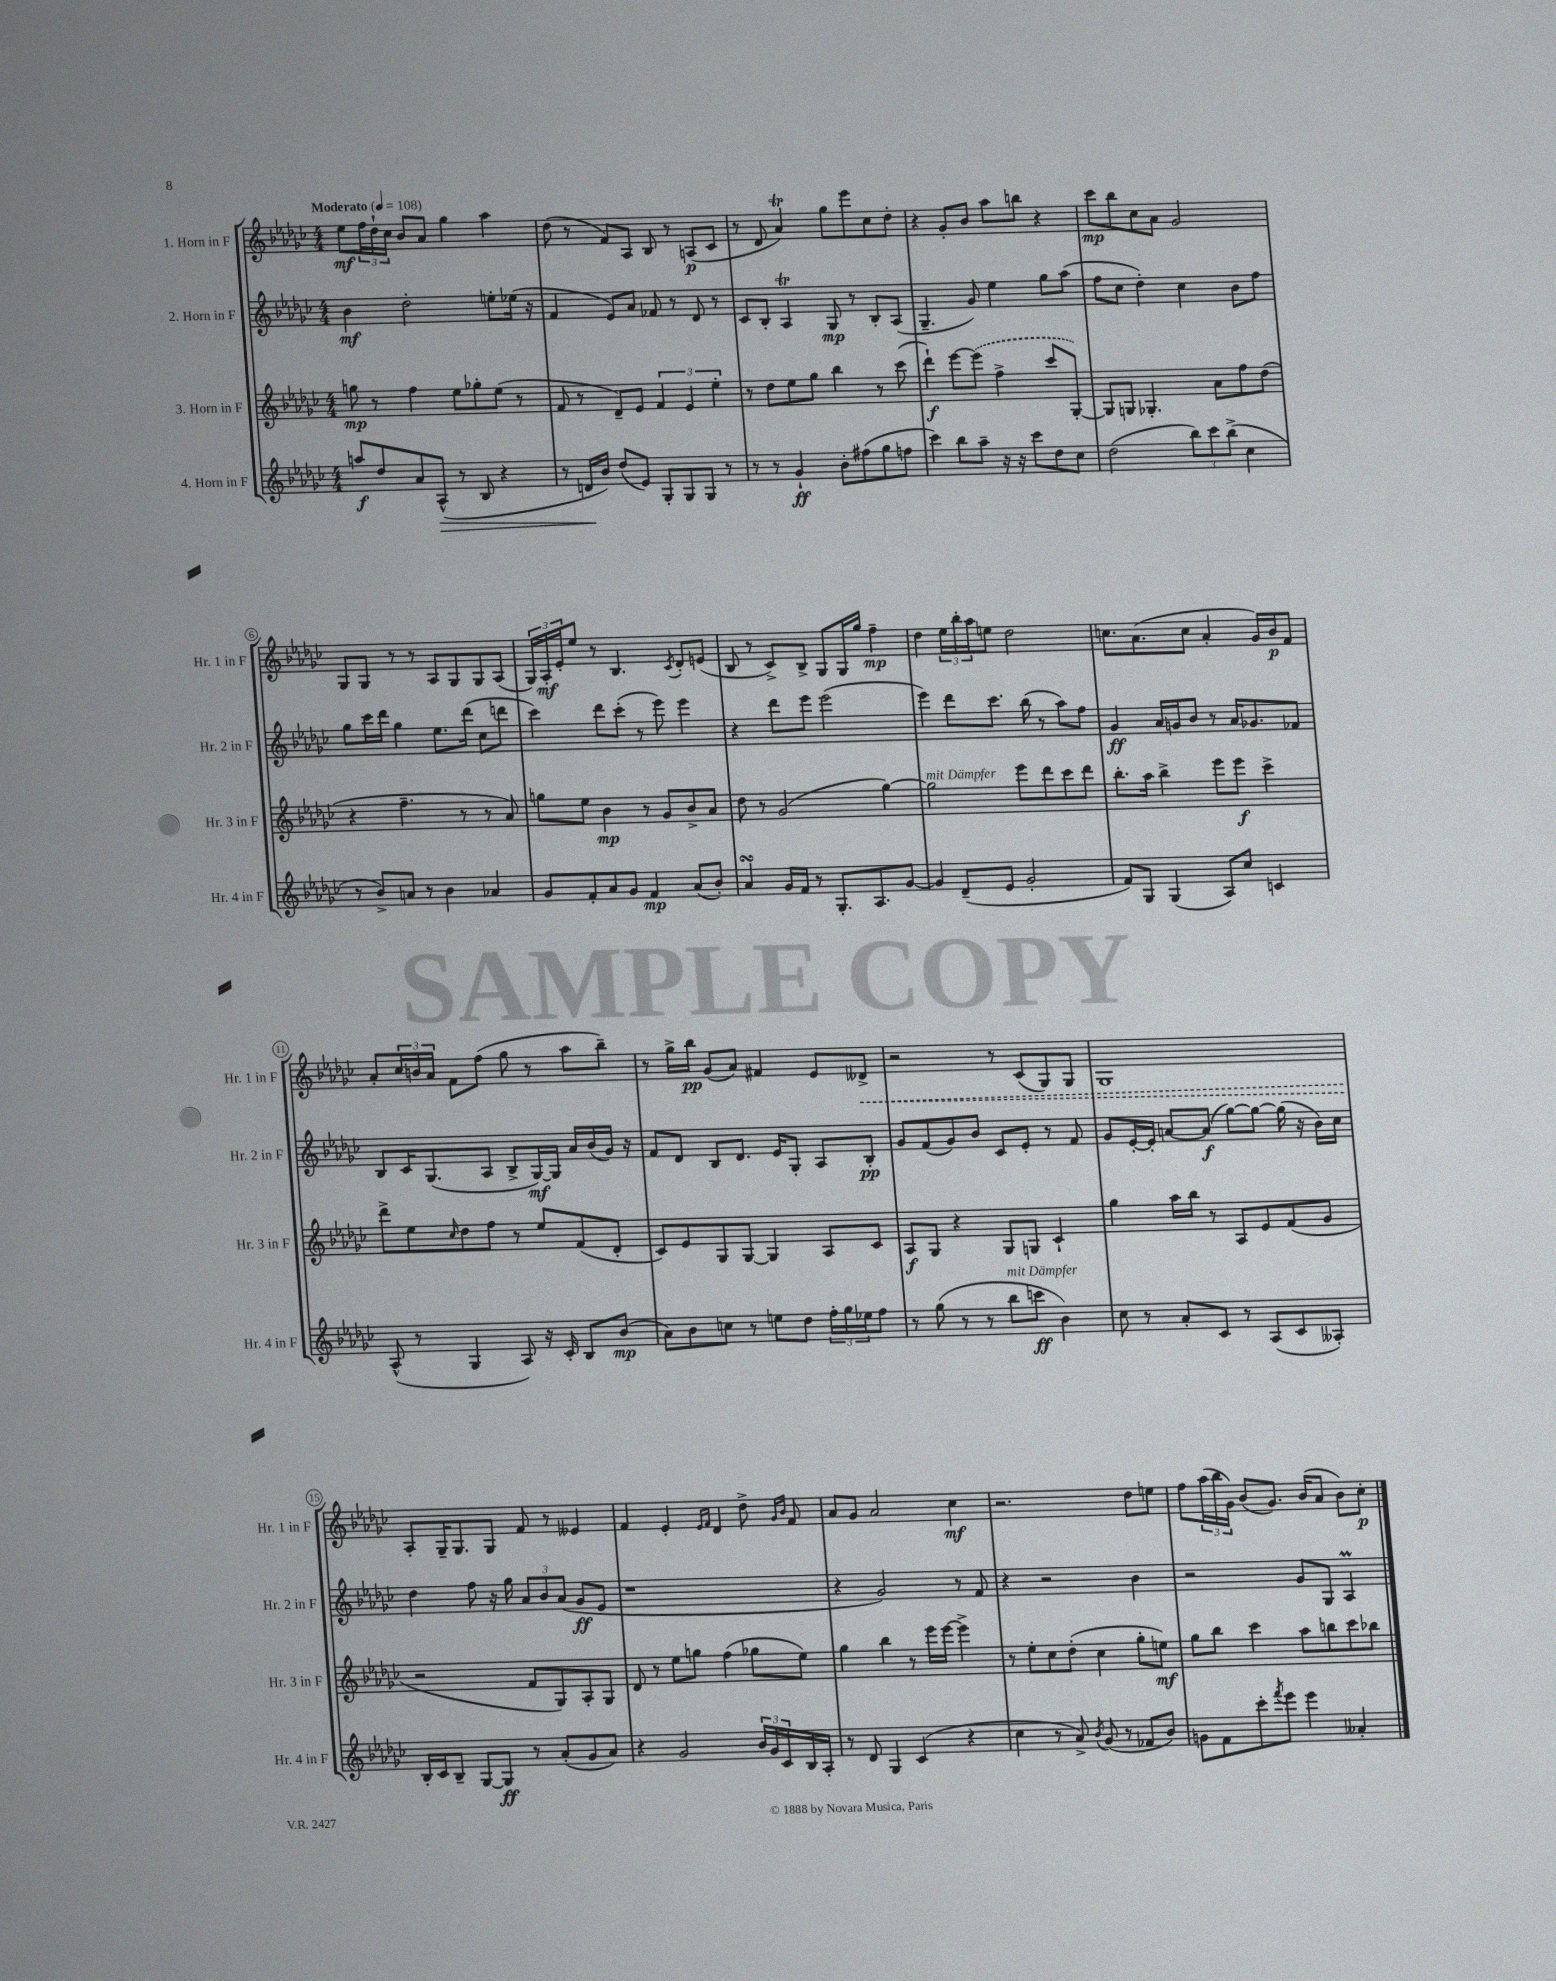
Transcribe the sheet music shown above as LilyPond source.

<<
\new StaffGroup <<
\new Staff = "s0" \with { instrumentName = "1. Horn in F" shortInstrumentName = "Hr. 1 in F" } {
    \clef treble \key ges \major \numericTimeSignature \time 4/4 \tempo "Moderato" 4 = 108
    ees''8\mf \tuplet 3/2 { f''16 des''16-! ces''16 } bes'8 aes'8 ges''4 aes''4 |
    des''8( r8 f'8) aes8 bes8 r8 a8\p( ces'8 |
    r8 des'8 aes'4\trill) ges''8 ees'''8 ces''8 des''8-. |
    r4 ges'8-. bes'8 aes''8 b''8 r4 |
    ces'''8\mp bes''8 ces''8 aes'8 ges'2 |
    ges8 ges8 r8 r8 aes8 ges8 ges8 aes8( |
    \tuplet 3/2 { ges16) aes16-.\mf ees'16-. } ees''8 r8 bes4. \acciaccatura { ces'8 } des'8-. e'8( |
    bes8 r8 ces'8->) bes8-> ges8 ges16 ges''16 f''4--\mp |
    des''4 \tuplet 3/2 { ees''16 bes''16-. aes''16 } e''8 des''2 |
    c''8. aes'8.( c''8 aes'4-. ges'16) bes'16\p f'8 |
    aes'8-. \tuplet 3/2 { ces''16 b'16 aes'16 } f'8 f''8( ges''8 r8 aes''8 bes''8--) |
    r8 ges''16-> bes''16\pp ges'8( aes'8) fis'4 ees'8 \once \override Hairpin.style = #'dashed-line deses'8->\< |
    r2 r8 ces'8( ges8) ges8 |
    ges1 |
    aes8-.\! ges16-- ges8. ges8 f'8 r8 eeses'4 |
    f'4 ees'4-. \grace { ees'16 f'16 } des'4 des''8-> \grace { ges'16 bes'16 } f'8 |
    aes'8 ges'8 aes'2 ces''4\mf |
    r2. des''8 e''8 |
    f''8 \tuplet 3/2 { aes''16( bes''16 ges'16) } bes'8( ges'8.) bes'16( aes'8 bes'8) ces''8-.\p \bar "|." |
}
\new Staff = "s1" \with { instrumentName = "2. Horn in F" shortInstrumentName = "Hr. 2 in F" } {
    \clef treble \key ges \major \numericTimeSignature \time 4/4
    bes'4\mf des''2-. e''8-. ees''16( r16 |
    f'4 ees'8) aes'8 fes'8 r8 des'8 r8 |
    ces'8 bes8-. aes4\trill ges8\mp r8 bes8-. aes8( |
    ges4.-- ges'8) ees''4 ges''8 aes''8( |
    f''8 ces''8 des''4-.) ces''4 bes'8 f''8 |
    ges''8 ces'''16 des'''16 ges''4 ees''8. des'''16( ces''8 d'''8 |
    ces'''4) des'''8 ces'''8-.( r8 ees'''8) ees'''4 |
    r4 des'''8 ees'''8 ees'''2( |
    ees'''4) des'''8 ces'''8. bes''16( r8 aes''8) f''8 |
    ges'4\ff aes'16 g'16 bes'8 r8 aes'16 ges'8. fes'8 |
    bes8 ces'16 ges8.( aes8 bes8-> ges16~\mf) ges16 aes'16 bes'16( ges'16) r16 |
    f'8 des'8 bes8 des'8. ees'16 ges8-. aes8 bes8-.\pp |
    ges'8 f'8( ges'8) bes'8 ces'8 ees'8-. r8 f'8 |
    ges'8 ees'16~-. ees'16-. a'8~ a'8\f( ges''8~) ges''8~ ges''16( r16 bes'16) ces''16 |
    des''4 f''8 r16 ges''16 \tuplet 3/2 { aes'8 bes'8 aes'8( } ges'8\ff ees'8 |
    r1 |
    r4 ges'2) r8 f'8 |
    r4 r2 bes'4 |
    r2 ges'8 ges8 aes4\prall \bar "|." |
}
\new Staff = "s2" \with { instrumentName = "3. Horn in F" shortInstrumentName = "Hr. 3 in F" } {
    \clef treble \key ges \major \numericTimeSignature \time 4/4
    g''8\mp r8 f''4 ees''8 ges''8-. ees''8( r8 |
    f'8 r8 des'8--) ees'8 \tuplet 3/2 { f'4 ees'4 ees''4-. } |
    r8 des''8 ees''8 ges''8 bes''4 r8 ces'''8( |
    des'''4-!\f) ees'''8~ \once \slurDashed ees'''8( f''4-> ces'''8 ges8~-.) |
    ges8 g8 ges4.-. aes'8 f''8 des''8( |
    r4 f''4.-- r8 r8 aes'8) |
    g''8 ees''8 bes'4\mp r8 ges'8 bes'8-> aes'8 |
    des''8 r8 ges'2( ges''4~) |
    ges''2^\markup { \italic "mit Dämpfer" } ees'''8 des'''8 ces'''8 des'''8 |
    bes''8.-. aes''16 bes''4-> ees'''8 ees'''8\f ces'''4-> |
    des'''8-> ees''8 \grace { ces''16 } des''8 f''8 r8 ees''8 f'8( des'8-. |
    ces'8) ees'8 ges8 ges8~ ges4 aes8 ces'8 |
    aes8\f ges8 r4 ges8 g8 ces'4-! |
    ges''4 aes''16 bes''16 r8 aes8 ees'8 f'8( ges'8 |
    r2 f'8 ges8) aes8-. ges8 |
    des'8 r8 ees''8 g''8 f''4( ges''8 ees''8) |
    ges''4 bes''4 r8 ees'''16 ees'''16~ ees'''4-> |
    r8 ees''8-. ces''8 des''8-.( ces''4 ges''8-. e''8\mf) |
    ges''8 bes''8 ces'''4 aes''8 b''8 ces'''8 bes''8 \bar "|." |
}
\new Staff = "s3" \with { instrumentName = "4. Horn in F" shortInstrumentName = "Hr. 4 in F" } {
    \clef treble \key ges \major \numericTimeSignature \time 4/4
    a''8\f des''8 aes'8 aes8-^\>( r8 bes8 r4 |
    r8 d'16\! bes'16) des''8( ees'8) ges8-. ges8 ges8 r8 |
    r8 r8 ges'4-!\ff bes'8-. fis''8( ges''8 f''8 |
    ces'''4) bes''8 aes''8-- r16 r16 ces'''8 des''8 ces''8 |
    des''2( \tuplet 3/2 { bes''8) ces'''8 bes''8->( } ces''4 |
    r8 bes'8->) a'8 r8 bes'4 aes'4 |
    ges'8 f'8-. aes'8 ges'8 f'4\mp aes'8( bes'8-.) |
    aes'4\turn ges'16 f'16 r8 ges8.-. aes8. ges'8~ |
    ges'4 des'8--( ees'8 ges'2-. |
    f'8) ges8 ges4( aes8) ces''8 c'4 |
    aes8-^( r8 ges4 aes8) r16 ces'16-. bes8 bes'8\mp( |
    aes'8) bes'8 c''8 r8 e''8 des''8 \tuplet 3/2 { f''16-. ges''16 ees''16 } f''8 |
    r8 ges''8( r8 r8 bes''8^\markup { \italic "mit Dämpfer" } c'''8\ff bes'4) |
    ces''8 r8 aes'8-. ces'8 r8 aes8( ces'8 aeses8-.) |
    bes16-. ces'16 bes8-- ges8~ ges8\ff r8 aes'8-.( ges'8 aes'8) |
    r4 ges'2 \tuplet 3/2 { bes'16 ges'16 ces'16 } bes16 aes16-. |
    r8 des'8 ges4 ces'4( r4 |
    ces''4 r8 aes'8->) \acciaccatura { bes'8 } ges'8( r8 fes'8 bes'8) |
    g'8 f'8 ces'''8-. \acciaccatura { f'''8 } ees'''8 ees'''4 aeses'4-. \bar "|." |
}
>>
>>
\layout { \context { \Score \override BarNumber.stencil = #(make-stencil-circler 0.1 0.3 ly:text-interface::print) } }
